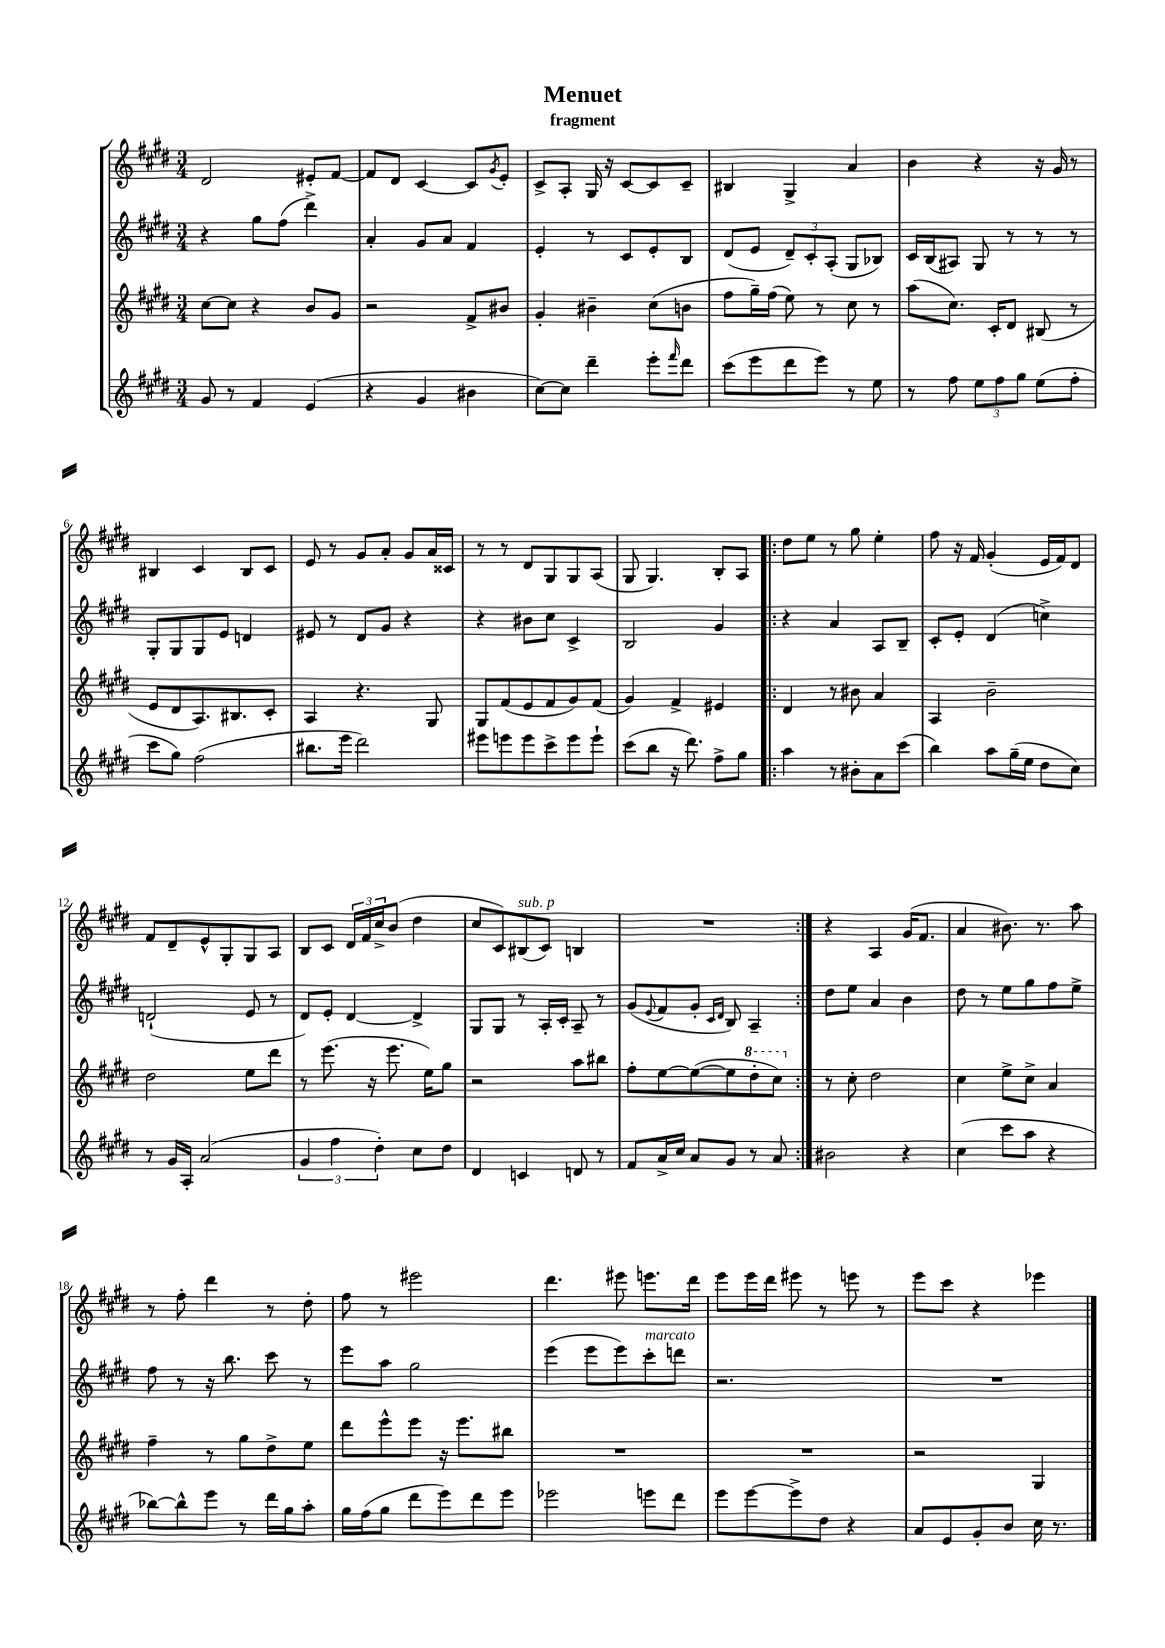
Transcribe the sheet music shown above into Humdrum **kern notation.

**kern	**kern	**kern	**kern
*staff4	*staff3	*staff2	*staff1
*clefG2	*clefG2	*clefG2	*clefG2
*k[f#c#g#d#]	*k[f#c#g#d#]	*k[f#c#g#d#]	*k[f#c#g#d#]
*M3/4	*M3/4	*M3/4	*M3/4
8g#	[8cc#	4r	2d#
8r	8cc#]	.	.
4f#	4r	8gg#	.
.	.	(8ff#	.
(4e	8b	4ddd#^)	8e#'
.	8g#	.	[8f#
=	=	=	=
4r	2r	4a'	8f#]
.	.	.	8d#
4g#	.	8g#	[4c#
.	.	8a	.
4b#	8f#^	4f#	8c#]
.	.	.	8qg#
.	8b#	.	8e'
=	=	=	=
[8cc#)	4g#'	4e'	8c#^
8cc#]	.	.	8A'
4ddd#~	4b#~	8r	16G#
.	.	.	16r
.	.	8c#	[8c#
8eee'	(8cc#	8e'	8c#]
16qqfff#	.	.	.
8ddd#	8b	8B	8c#~
=	=	=	=
(8ccc#	8ff#	(8d#	4B#
8eee	16gg#~)	8e	.
.	(16ff#	.	.
8ddd#	8ee)	12d#~)	4G#^
.	.	12c#'	.
8eee)	8r	.	.
.	.	(12A'	.
8r	8cc#	8G#	4a
8ee	8r	8B-)	.
=	=	=	=
8r	(8aa	16c#	4b
.	.	(16B	.
8ff#	8.cc#)	8A#)	.
12ee	.	8G#	4r
.	16c#'	.	.
12ff#	.	.	.
.	8d#	8r	.
12gg#	.	.	.
(8ee	(8B#	8r	16r
.	.	.	16g#
8ff#'	8r	8r	8r
=	=	=	=
8ccc#	8e	8G#'	4B#
8gg#)	8d#	8G#	.
(2ff#	8.A)	8G#	4c#
.	.	8e	.
.	8.B#	.	.
.	.	4d	8B#
.	8c#'	.	8c#
=	=	=	=
8.bb#	4A	8e#	8e
.	.	8r	8r
16eee	.	.	.
2ddd#)	4.r	8d#	8g#
.	.	8g#	8a'
.	.	4r	8g#
.	8G#	.	16a
.	.	.	16c##
=	=	=	=
8eee#	8G#	4r	8r
8eee	(8f#	.	8r
8eee	8e	8b#	8d#
8ccc#^	8f#	8cc#	8G#
8eee	8g#)	4c#^	8G#
8eee`	(8f#	.	(8A
=	=	=	=
(8ccc#	4g#)	2B	8G#
8bb	.	.	4.G#)
16r	4f#^	.	.
8.ddd#)	.	.	.
8ff#^	4e#	4g#	8B'
8gg#	.	.	8A
=!|:	=!|:	=!|:	=!|:
4aa	4d#	4r	8dd#
.	.	.	8ee
8r	8r	4a	8r
8b#'	8b#	.	8gg#
8a	4a	8A	4ee'
(8ccc#	.	8B~	.
=	=	=	=
4bb)	4A	8c#'	8ff#
.	.	8e'	16r
.	.	.	16f#
8aa	2b~	(4d#	(4g#'
(16gg#~	.	.	.
16ee	.	.	.
8dd#	.	4cc^)	16e
.	.	.	16f#)
8cc#)	.	.	8d#
=	=	=	=
8r	2dd#	(2d`	8f#
16g#	.	.	8d#~
16A'	.	.	.
(2a	.	.	8e^^
.	.	.	8G#'
.	8ee	8e	8G#
.	8ddd#	8r	8A
=	=	=	=
6g#	8r	8d#)	8B
.	(8.eee	8e'	8c#
6ff#	.	.	.
.	.	[4d#	24d#
.	.	.	24f#
.	16r	.	.
6dd#')	.	.	24cc#^
.	8.eee	.	(8b
8cc#	.	4d#^]	4dd#
.	16ee)	.	.
8dd#	8gg#	.	.
=	=	=	=
4d#	2r	8G#	8cc#
.	.	8G#	8c#)
4c	.	8r	(8B#
.	.	16A'	8c#)
.	.	16c#'	.
8d	8aa	8A~	4B
8r	8bb#	8r	.
=	=	=	=
8f#	8ff#'	(8g#	2.r
.	.	8qqe	.
16a^	[8ee	8f#	.
16cc#	.	.	.
8a	(8ee_	8g#'	.
.	.	16qqc#	.
.	.	16qqd#	.
8g#	8ee]	8B)	.
8r	8ddd#'	4A~	.
8a	8ccc#)	.	.
=:|!	=:|!	=:|!	=:|!
2b#	8r	8dd#	4r
.	8cc#'	8ee	.
.	2dd#	4a	4A
4r	.	4b	(16g#
.	.	.	8.f#
=	=	=	=
(4cc#	4cc#	8dd#	4a
.	.	8r	.
8ccc#	8ee^	8ee	8.b#)
8aa	8cc#^	8gg#	.
.	.	.	8.r
4r	4a	8ff#	.
.	.	8ee^	8aa
=	=	=	=
[8bb-)	4ff#~	8ff#	8r
8bb-^^]	.	8r	8ff#'
8eee	8r	16r	4ddd#
.	.	8.bb	.
8r	8gg#	.	.
16ddd#	8dd#^	8ccc#	8r
16gg#	.	.	.
8aa'	8ee	8r	8dd#'
=	=	=	=
16gg#	8ddd#	8eee	8ff#
(16ff#	.	.	.
8gg#	8eee^^	8aa	8r
8ddd#	8eee	2gg#	2eee#
8eee)	16r	.	.
.	8.eee	.	.
8ddd#	.	.	.
8eee	8bb#	.	.
=	=	=	=
2eee-	2.r	(4eee	4.ddd#
.	.	8eee	.
.	.	8eee)	8eee#
8eee	.	8ccc#'	8.eee
8ddd#	.	8ddd	.
.	.	.	16ddd#
=	=	=	=
8eee	2.r	2.r	8eee
[8eee	.	.	16eee
.	.	.	16ddd#
8eee^]	.	.	8eee#
8dd#	.	.	8r
4r	.	.	8eee
.	.	.	8r
=	=	=	=
8a	2r	2.r	8eee
8e	.	.	8ccc#
8g#'	.	.	4r
8b	.	.	.
16cc#	4G#	.	4eee-
8.r	.	.	.
==	==	==	==
*-	*-	*-	*-
